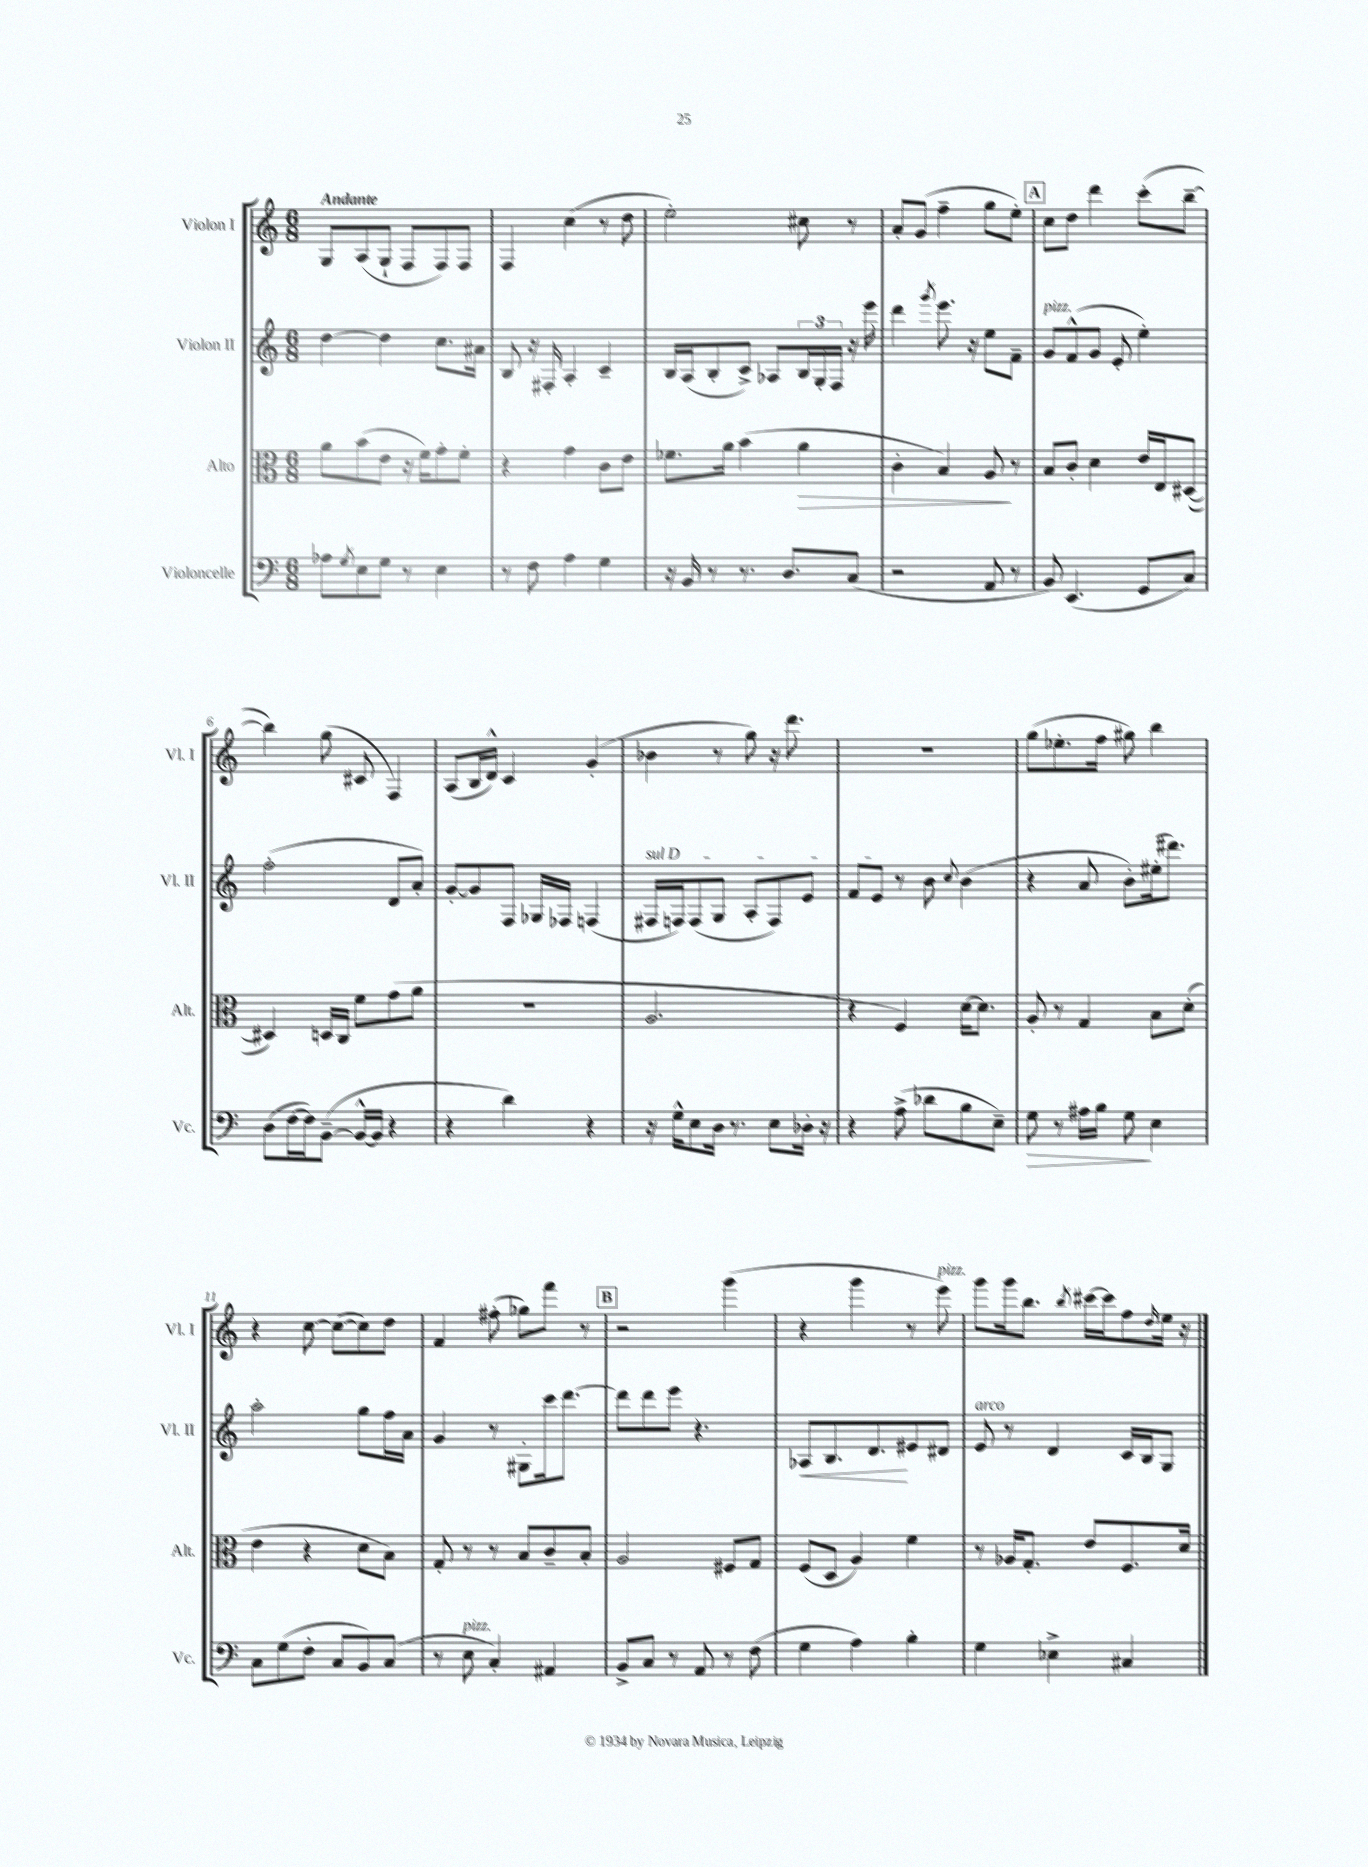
<<
\new StaffGroup <<
\new Staff = "s0" \with { instrumentName = "Violon I" shortInstrumentName = "Vl. I" } {
    \clef treble \key c \major \numericTimeSignature \time 6/8 \tempo "Andante"
    g8 a8( g8-! f8 f8) f8 |
    f4 c''4( r8 d''8 |
    e''2-.) cis''8 r8 |
    a'8-. g'8( f''4-- g''8 e''8-.) |
    \mark \markup { \box "A" } c''8 d''8 d'''4 c'''8-.( b''8~-- |
    b''4) g''8( cis'8 f4) |
    a8( b16 d'16-^) c'4 g'4-.( |
    bes'4 r8 g''8) r16 d'''8. |
    R2. |
    g''8( ees''8.-. f''16 gis''8) b''4 |
    r4 c''8~ c''8~( c''8) d''8 |
    f'4 fis''8-.( ges''8) f'''8 r8 |
    \mark \markup { \box "B" } r2 g'''4( |
    r4 g'''4 r8 e'''8^\markup { \italic "pizz." }) |
    g'''8 g'''16 b''8. \acciaccatura { b''8 } cis'''16~ cis'''16 f''8 \grace { d''16 } e''16 r16 \bar "|." |
}
\new Staff = "s1" \with { instrumentName = "Violon II" shortInstrumentName = "Vl. II" } {
    \clef treble \key c \major \numericTimeSignature \time 6/8
    d''4~ d''4 c''8. ais'16 |
    b8 r16 fis16-. a4-. c'4-- |
    b16 a16( b8-. c'8->) aes8 \tuplet 3/2 { b16 g16-. f16 } r16 e'''16 |
    d'''4 \acciaccatura { g'''8 } e'''8. r16 e''8 f'8-- |
    \mark \markup { \box "A" } g'8^\markup { \italic "pizz." } f'8-^( g'8 e'8-. e''4-.) |
    f''2-.( d'8 a'8-.) |
    g'8~-. g'8 f8 ges16 fes16 f4( |
    \once \override TextSpanner.bound-details.left.text = \markup { \italic "sul D" } fis16\startTextSpan f16) f8( g8 a8-. f8) e'8 |
    f'8 e'8\stopTextSpan r8 b'8 \appoggiatura { c''8 } b'4( |
    r4 a'8 b'8-.) eis''16-.( dis'''8.) |
    a''2-. g''8 f''16 a'16 |
    g'4 r8 gis8-. c'''16 d'''8.~ |
    \mark \markup { \box "B" } d'''8 d'''8 e'''8 r4. |
    aes8\< b8. d'8.\! eis'8 dis'8 |
    e'8^\markup { \italic "arco" } r8 d'4 c'16 b16 g8 \bar "|." |
}
\new Staff = "s2" \with { instrumentName = "Alto" shortInstrumentName = "Alt." } {
    \clef alto \key c \major \numericTimeSignature \time 6/8
    a'8 b'8( e'8 r16 f'16) g'8-. f'8-. |
    r4 g'4 c'8 e'8 |
    fes'8. a'16 b'4( a'4\> |
    c'4-. b4) a8\! r8 |
    \mark \markup { \box "A" } b8 c'8-. d'4 e'16 e16 dis8~( |
    dis4) d16 c16 f'8 g'8( a'8 |
    R2. |
    a2. |
    r4 f4) d'16~ d'8. |
    a8-. r8 g4 b8 d'8-.( |
    e'4 r4 d'8 b8) |
    g8-. r8 r8 b8 c'8-- b8-. |
    \mark \markup { \box "B" } a2 fis8 g8 |
    f8( d8 a4) f'4 |
    r8 aes16 g8.-. e'8 f8. d'16 \bar "|." |
}
\new Staff = "s3" \with { instrumentName = "Violoncelle" shortInstrumentName = "Vc." } {
    \clef bass \key c \major \numericTimeSignature \time 6/8
    aes8 \acciaccatura { g8 } e8 g8 r8 e4 |
    r8 f8 a4 g4 |
    r16 b,16 r8 r8. d8. c8( |
    r2 a,8 r8 |
    \mark \markup { \box "A" } b,8) e,4.( g,8 c8) |
    d8( f16~ f16) b,8~--( b,16~-^ b,16 r4 |
    r4 d'4) r4 |
    r16 g16-^ e8 d16 r8. e8 des16-. r16 |
    r4 a8->( des'8 b8 e8--) |
    g8\> r8 ais16 b16 g8\! e4 |
    c8 g8( f8-. c8 b,8) c8( |
    r8 e8^\markup { \italic "pizz." } c4-.) ais,4 |
    \mark \markup { \box "B" } b,8-> c8 r8 a,8 r8 f8( |
    g4 a4) b4-. |
    g4 ees4-> cis4 \bar "|." |
}
>>
>>
